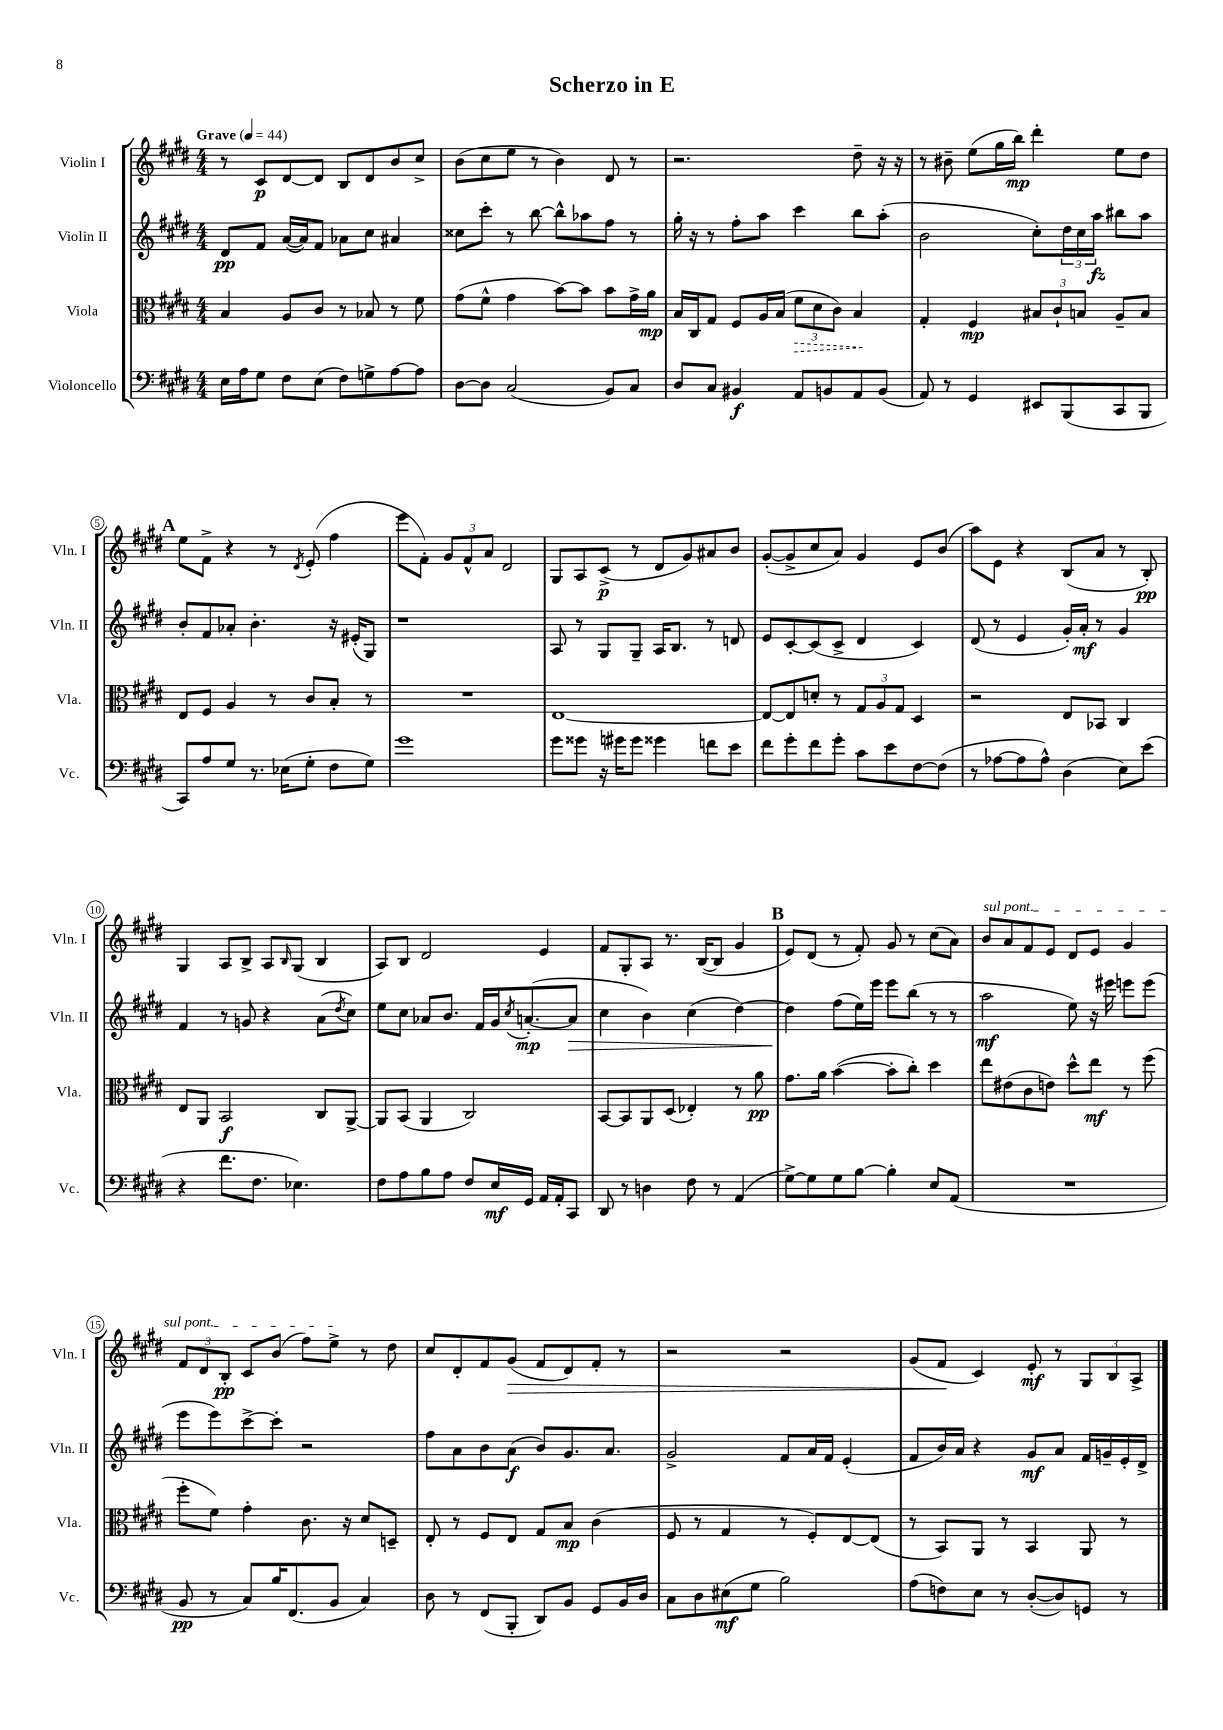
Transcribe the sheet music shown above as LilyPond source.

\header { title = "Scherzo in E" }
<<
\new StaffGroup <<
\new Staff = "s0" \with { instrumentName = "Violin I" shortInstrumentName = "Vln. I" } {
    \clef treble \key e \major \numericTimeSignature \time 4/4 \tempo "Grave" 4 = 44
    r8 cis'8\p dis'8~ dis'8 b8 dis'8 b'8 cis''8-> |
    b'8( cis''8 e''8 r8 b'4) dis'8 r8 |
    r2. dis''8-- r16 r16 |
    r8 bis'8-- e''8( gis''16 b''16\mp) dis'''4-. e''8 dis''8 |
    \mark \markup { \bold "A" } e''8 fis'8-> r4 r8 \acciaccatura { dis'8 } e'8-.( fis''4 |
    e'''8 fis'8-.) \tuplet 3/2 { gis'8 fis'8-^ a'8 } dis'2 |
    gis8 a8 cis'8->\p( r8 dis'8 gis'8) ais'8 b'8 |
    gis'8~-.( gis'8-> cis''8 a'8) gis'4 e'8 b'8( |
    a''8) e'8 r4 b8( a'8 r8 b8-.\pp) |
    gis4 a8 b8-> a8 \grace { b16 } gis8( b4 |
    a8) b8 dis'2 e'4 |
    fis'8 gis8-. a8 r8. b16~( b8 gis'4 |
    \mark \markup { \bold "B" } e'8) dis'8( r8 fis'8-.) gis'8 r8 cis''8( a'8) |
    \once \override TextSpanner.bound-details.left.text = \markup { \italic "sul pont." } b'8\startTextSpan a'8 fis'8 e'8 dis'8 e'8 gis'4 |
    \tuplet 3/2 { fis'8 dis'8 b8-.\pp } cis'8 b'8( fis''8) e''8->\stopTextSpan r8 dis''8 |
    cis''8 dis'8-. fis'8 gis'8\>( fis'8 dis'8) fis'8-. r8 |
    r2 r2 |
    gis'8( fis'8\! cis'4) e'8-.\mf r8 \tuplet 3/2 { gis8 b8 a8-> } \bar "|." |
}
\new Staff = "s1" \with { instrumentName = "Violin II" shortInstrumentName = "Vln. II" } {
    \clef treble \key e \major \numericTimeSignature \time 4/4
    dis'8\pp fis'8 a'16~( a'16) fis'8 aes'8 cis''8 ais'4 |
    cisis''8 cis'''8-. r8 b''8~ b''8-^ aes''8 fis''8 r8 |
    gis''16-. r16 r8 fis''8-. a''8 cis'''4 b''8 a''8-.( |
    b'2 cis''8-.) \tuplet 3/2 { dis''16 cis''16 a''16\fz } bis''8 a''8 |
    \mark \markup { \bold "A" } b'8-. fis'8 aes'8-. b'4.-. r16 eis'16-.( gis8) |
    r1 |
    a8 r8 gis8 gis8-- a16 b8. r8 d'8 |
    e'8 cis'8~-. cis'8( cis'8-> dis'4 cis'4) |
    dis'8( r8 e'4 gis'16-.) a'16-.\mf r8 gis'4 |
    fis'4 r8 g'8 r4 a'8( \acciaccatura { dis''8 } cis''8) |
    e''8 cis''8 aes'8 b'8. fis'16 gis'16 \acciaccatura { cis''8 } a'8.~-.\mp( a'8\> |
    cis''4 b'4) cis''4( dis''4~) |
    \mark \markup { \bold "B" } dis''4\! fis''8( e''16) e'''16 e'''8 b''8( r8 r8 |
    a''2\mf e''8) r16 eis'''16 e'''8 e'''8( |
    e'''8 e'''8) cis'''8~-> cis'''8-. r2 |
    fis''8 a'8 b'8 a'8\f( b'8) gis'8. a'8. |
    gis'2-> fis'8 a'16 fis'16 e'4-.( |
    fis'8 b'16) a'16 r4 gis'8\mf a'8 fis'16 g'16-- e'16-. dis'16-> \bar "|." |
}
\new Staff = "s2" \with { instrumentName = "Viola" shortInstrumentName = "Vla." } {
    \clef alto \key e \major \numericTimeSignature \time 4/4
    b4 a8 cis'8 r8 bes8 r8 fis'8 |
    gis'8( fis'8-^ gis'4 b'8~) b'8 b'8 gis'16-> a'16\mp |
    b16 cis16 gis8 fis8 a16 b16( \tuplet 3/2 { \once \override Hairpin.style = #'dashed-line fis'8\> dis'8 cis'8) } b4\! |
    gis4-. fis4\mp \tuplet 3/2 { bis8 cis'8-! b8 } a8-- b8 |
    \mark \markup { \bold "A" } e8 fis8 a4 r8 cis'8 b8-. r8 |
    R1 |
    e1~ |
    e8~ e8 d'8-. r8 \tuplet 3/2 { gis8 a8 gis8 } dis4 |
    r2 e8 bes,8 cis4 |
    e8 a,8 b,2\f cis8 a,8~-> |
    a,8 b,8( a,4 cis2) |
    b,8~ b,8 a,8 dis8( ees4-.) r8 a'8\pp |
    \mark \markup { \bold "B" } gis'8. a'16 b'4~( b'8-. cis''8-.) dis''4 |
    e''8 eis'8( cis'8 e'8) dis''8-^ e''8\mf r8 fis''8( |
    fis''8-. fis'8) gis'4-. cis'8. r16 dis'8 d8-- |
    e8-. r8 fis8 e8 gis8 b8\mp cis'4( |
    fis8 r8 gis4 r8 fis8-.) e8~ e8( |
    r8 b,8) a,8 r8 b,4 a,8 r8 \bar "|." |
}
\new Staff = "s3" \with { instrumentName = "Violoncello" shortInstrumentName = "Vc." } {
    \clef bass \key e \major \numericTimeSignature \time 4/4
    e16 a16 gis8 fis8 e8( fis8) g8-> a8~ a8 |
    dis8~ dis8 cis2( b,8) cis8 |
    dis8 cis8 bis,4\f a,8 b,8 a,8 b,8( |
    a,8) r8 gis,4 eis,8 b,,8( cis,8 b,,8 |
    \mark \markup { \bold "A" } cis,8) a8 gis8 r8. ees16( gis8-. fis8 gis8) |
    gis'1 |
    gis'8 gisis'8 r16 gis'16 gis'8 gisis'4 f'8 e'8 |
    fis'8 gis'8-. fis'8 gis'8-. cis'8 e'8 fis8~ fis8( |
    r8 aes8~ aes8 aes8-^) dis4( e8) e'8( |
    r4 fis'8. fis8. ees4.) |
    fis8 a8 b8 a8 fis8 e16\mf gis,16 a,16 a,16-. cis,8 |
    dis,8 r8 d4 fis8 r8 a,4( |
    \mark \markup { \bold "B" } gis8~->) gis8 gis8 b8~ b4-. e8 a,8( |
    R1 |
    b,8\pp r8 cis8) b16 fis,8.( b,8 cis4) |
    dis8 r8 fis,8( b,,8-. dis,8) b,8 gis,8 b,16 dis16 |
    cis8 dis8 eis8\mf( gis8 b2) |
    a8( f8) e8 r8 dis8~-.( dis8) g,8 r8 \bar "|." |
}
>>
>>
\layout { \context { \Score \override BarNumber.stencil = #(make-stencil-circler 0.1 0.3 ly:text-interface::print) } }
